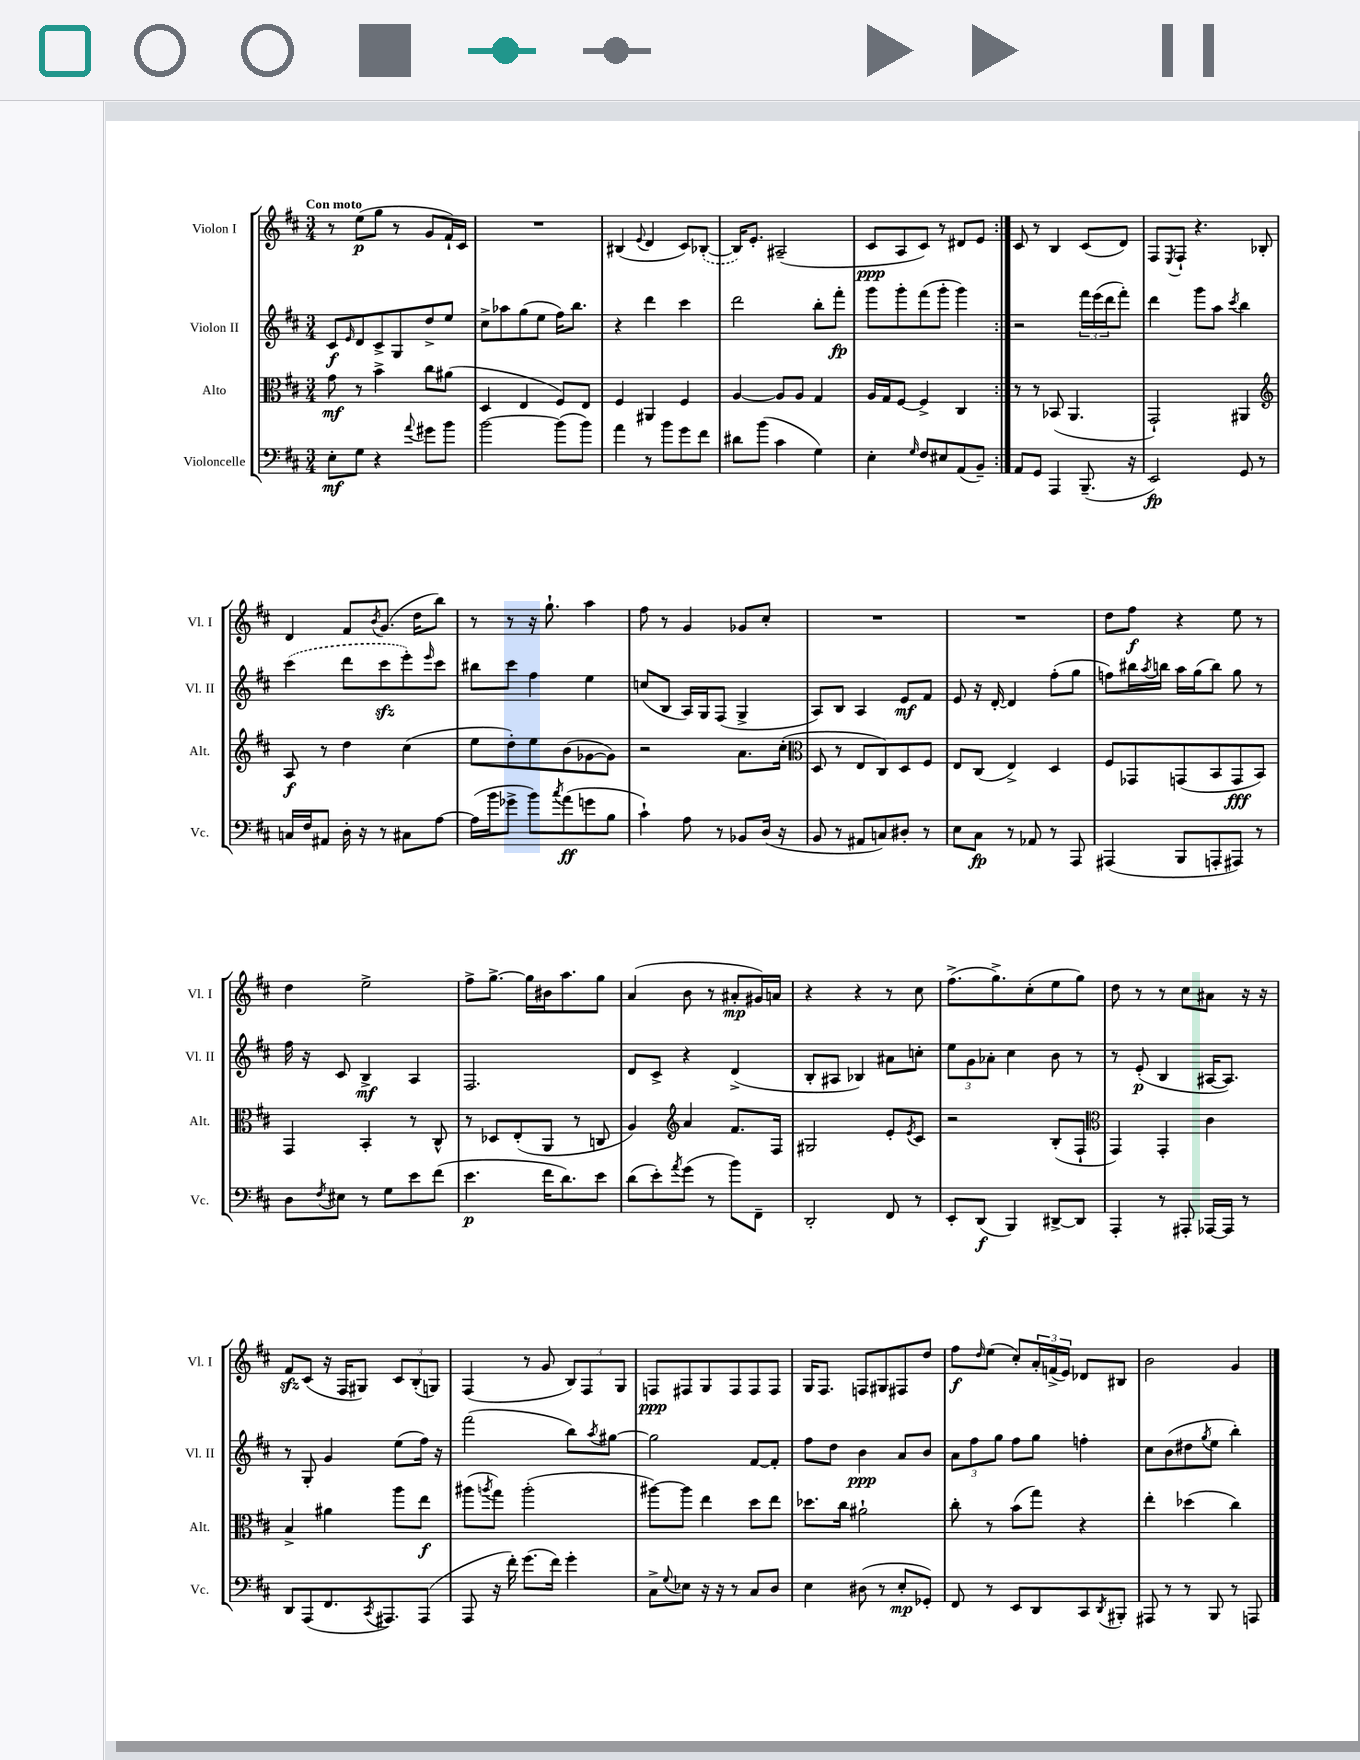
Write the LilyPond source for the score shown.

<<
\new StaffGroup <<
\new Staff = "s0" \with { instrumentName = "Violon I" shortInstrumentName = "Vl. I" } {
    \clef treble \key d \major \numericTimeSignature \time 3/4 \tempo "Con moto"
    \repeat volta 2 { r8 e''8\p( g''8 r8 g'8 fis'16-!) cis'16 |
    R2. |
    bis4( \appoggiatura { e'8 } d'4 cis'8) \once \slurDashed bes8~-.( |
    bes16) e'8.-. ais2--( |
    cis'8\ppp a8 cis'8) r8 dis'8 e'8 | }
    cis'8 r8 b4 cis'8( d'8) |
    fis8 \acciaccatura { e8 } fis8-! r4. bes8-. |
    d'4 fis'8 \acciaccatura { b'8 } g'8.( d''16 b''8) |
    r8 r8 r16 g''8.-! a''4 |
    fis''8 r8 g'4 ges'8 cis''8-. |
    R2. |
    R2. |
    d''8 fis''8\f r4 e''8 r8 |
    d''4 e''2-> |
    fis''8-> g''8.~-> g''16 bis'16 a''8. g''8 |
    a'4( b'8 r8 ais'8-.\mp gis'16) a'16 |
    r4 r4 r8 cis''8 |
    fis''8.->( g''8.->) cis''8-.( e''8 g''8) |
    d''8 r8 r8 cis''8 ais'8 r16 r16 |
    fis'8\sfz cis'8( r16 fis16 gis8) \tuplet 3/2 { cis'8 b8-.( g8) } |
    fis4( r8 g'8 \tuplet 3/2 { b8) fis8 g8 } |
    f8\ppp fis8 g8 fis8 fis8 fis8 |
    g16 fis8. f8 gis8 fis8 d''8 |
    fis''8\f \grace { d''16 } e''8( cis''8-.) \tuplet 3/2 { a'16-. f'16->( e'16) } des'8 bis8 |
    b'2 g'4 \bar "|." |
}
\new Staff = "s1" \with { instrumentName = "Violon II" shortInstrumentName = "Vl. II" } {
    \clef treble \key d \major \numericTimeSignature \time 3/4
    \repeat volta 2 { cis'8\f \grace { e'16 } d'8 cis'8-> g8 d''8-> e''8 |
    cis''8-> aes''8 g''8( e''8 fis''16) b''8. |
    r4 d'''4 cis'''4 |
    d'''2 b''8-. fis'''8-.\fp |
    g'''8 g'''8-. fis'''8( g'''8-. g'''4) | }
    r2 \tuplet 3/2 { fis'''16 e'''16( d'''16 } fis'''8-.) |
    d'''4 g'''8 a''8 \acciaccatura { cis'''8 } b''4 |
    \once \slurDashed cis'''4( d'''8 cis'''8\sfz e'''8-.) \grace { e'''16 } cis'''8 |
    bis''8 cis'''8 fis''4 e''4 |
    c''8( b8 a16) g16 fis8( g4-> |
    a8) b8 a4 e'8\mf fis'8 |
    e'8 r16 d'16~-. d'4 fis''8-.( g''8 |
    f''8) bis''16 \acciaccatura { a''8 } b''16 a''16 g''16( b''8) g''8 r8 |
    fis''16 r16 cis'8 b4->\mf a4 |
    fis2. |
    d'8 cis'8-> r4 d'4->( |
    b8-. ais8 bes4) ais'8 c''8-. |
    \tuplet 3/2 { e''8 g'8 aes'8-. } cis''4 b'8 r8 |
    r8 e'8-.\p( b4 ais16~ ais8.) |
    r8 g8-. g'4 e''8( fis''16) r16 |
    fis'''2( b''8) \acciaccatura { a''8 } gis''8~ |
    gis''2 fis'8~ fis'8-. |
    fis''8 d''8 b'4\ppp a'8 b'8 |
    \tuplet 3/2 { a'8 fis''8 g''8 } fis''8 g''8 f''4-. |
    cis''8 b'8( dis''8 \acciaccatura { g''8 } e''8 b''4-.) \bar "|." |
}
\new Staff = "s2" \with { instrumentName = "Alto" shortInstrumentName = "Alt." } {
    \clef alto \key d \major \numericTimeSignature \time 3/4
    \repeat volta 2 { g'8\mf r8 b'4-> cis''8 ais'8( |
    d4 e4 fis8) e8 |
    fis4 ais,4 fis4 |
    a4~ a8 a8 g4 |
    a16 g16 fis8~ fis4-> cis4 | }
    r8 r8 bes,8( a,4. |
    g,2-!) ais,4 |
    \clef treble a8\f r8 d''4 cis''4( |
    e''8 d''8-.) e''8 b'8( ges'8~ ges'8) |
    r2 a'8. cis''16-.( |
    \clef alto d8 r8 e8 cis8) d8 fis8 |
    e8 cis8( e4->) d4 |
    fis8 ges,8 g,8( b,8 g,8\fff b,8) |
    g,4 b,4-. r8 cis8-^ |
    r8 des8 e8-.( a,8 r8 c8 |
    a4) \clef treble a'4 fis'8. fis16 |
    gis2 e'8-. \acciaccatura { e'8 } cis'8 |
    r2 b8-.( fis8-! |
    \clef alto g,4) g,4-. cis'4 |
    b4-> ais'4 a''8 e''8\f |
    ais''8( \acciaccatura { a''8 } g''8) a''2-.( |
    ais''8~) ais''8 e''4 d''8 e''8 |
    des''8. cis''16 ais'2-! |
    cis''8-. r8 b'8( g''8) r4 |
    e''4-. des''4( cis''4) \bar "|." |
}
\new Staff = "s3" \with { instrumentName = "Violoncelle" shortInstrumentName = "Vc." } {
    \clef bass \key d \major \numericTimeSignature \time 3/4
    \repeat volta 2 { e8-.\mf g8 r4 \appoggiatura { a'8 } gis'8 b'8 |
    b'2~ b'8( b'8) |
    a'4 r8 b'8 g'8 fis'8 |
    dis'8 b'8( cis'4 g4) |
    e4-. \grace { g16 } fis8 eis8 a,8( b,8--) | }
    a,8 g,8 a,,4 b,,8.--( r16 |
    e,2\fp) g,8 r8 |
    c16 fis16 ais,8 d16-. r16 r8 cis8 a8~ |
    a16( b'16 ges'8-> b'8) \acciaccatura { cis''8 } a'8\ff( g'8 b8 |
    cis'4-!) a8 r8 bes,8 d16( r16 |
    b,8 r8 ais,8 c8) dis8-. r8 |
    e8 cis8\fp r8 aes,8 r8 a,,8 |
    ais,,4( b,,8 a,,8-. ais,,8) r8 |
    d8 \acciaccatura { fis8 } eis8 r8 g8 e'8 fis'8( |
    e'4.\p fis'16 d'8.) e'8 |
    d'8( e'8-.) \acciaccatura { a'8 } g'8( r8 b'8) fis,8-- |
    d,2-. fis,8 r8 |
    e,8-. d,8\f( b,,4) dis,8~-> dis,8 |
    a,,4-. r8 ais,,8-. aes,,16~ aes,,16 r8 |
    d,8 a,,8( fis,8. \acciaccatura { cis,8 } ais,,8.) ais,,8( |
    a,,8 r16 fis'16-.) g'8.( fis'16) g'4-. |
    cis8-> \appoggiatura { g8 } ees8 r16 r16 r8 cis8 d8 |
    e4 dis8( r8 e8-.\mp ges,8-.) |
    fis,8 r8 e,8 d,8 cis,8 \acciaccatura { d,8 } bis,,8-. |
    ais,,8 r8 r8 b,,8 r8 a,,8 \bar "|." |
}
>>
>>
\layout { \context { \Score \remove "Bar_number_engraver" } }
